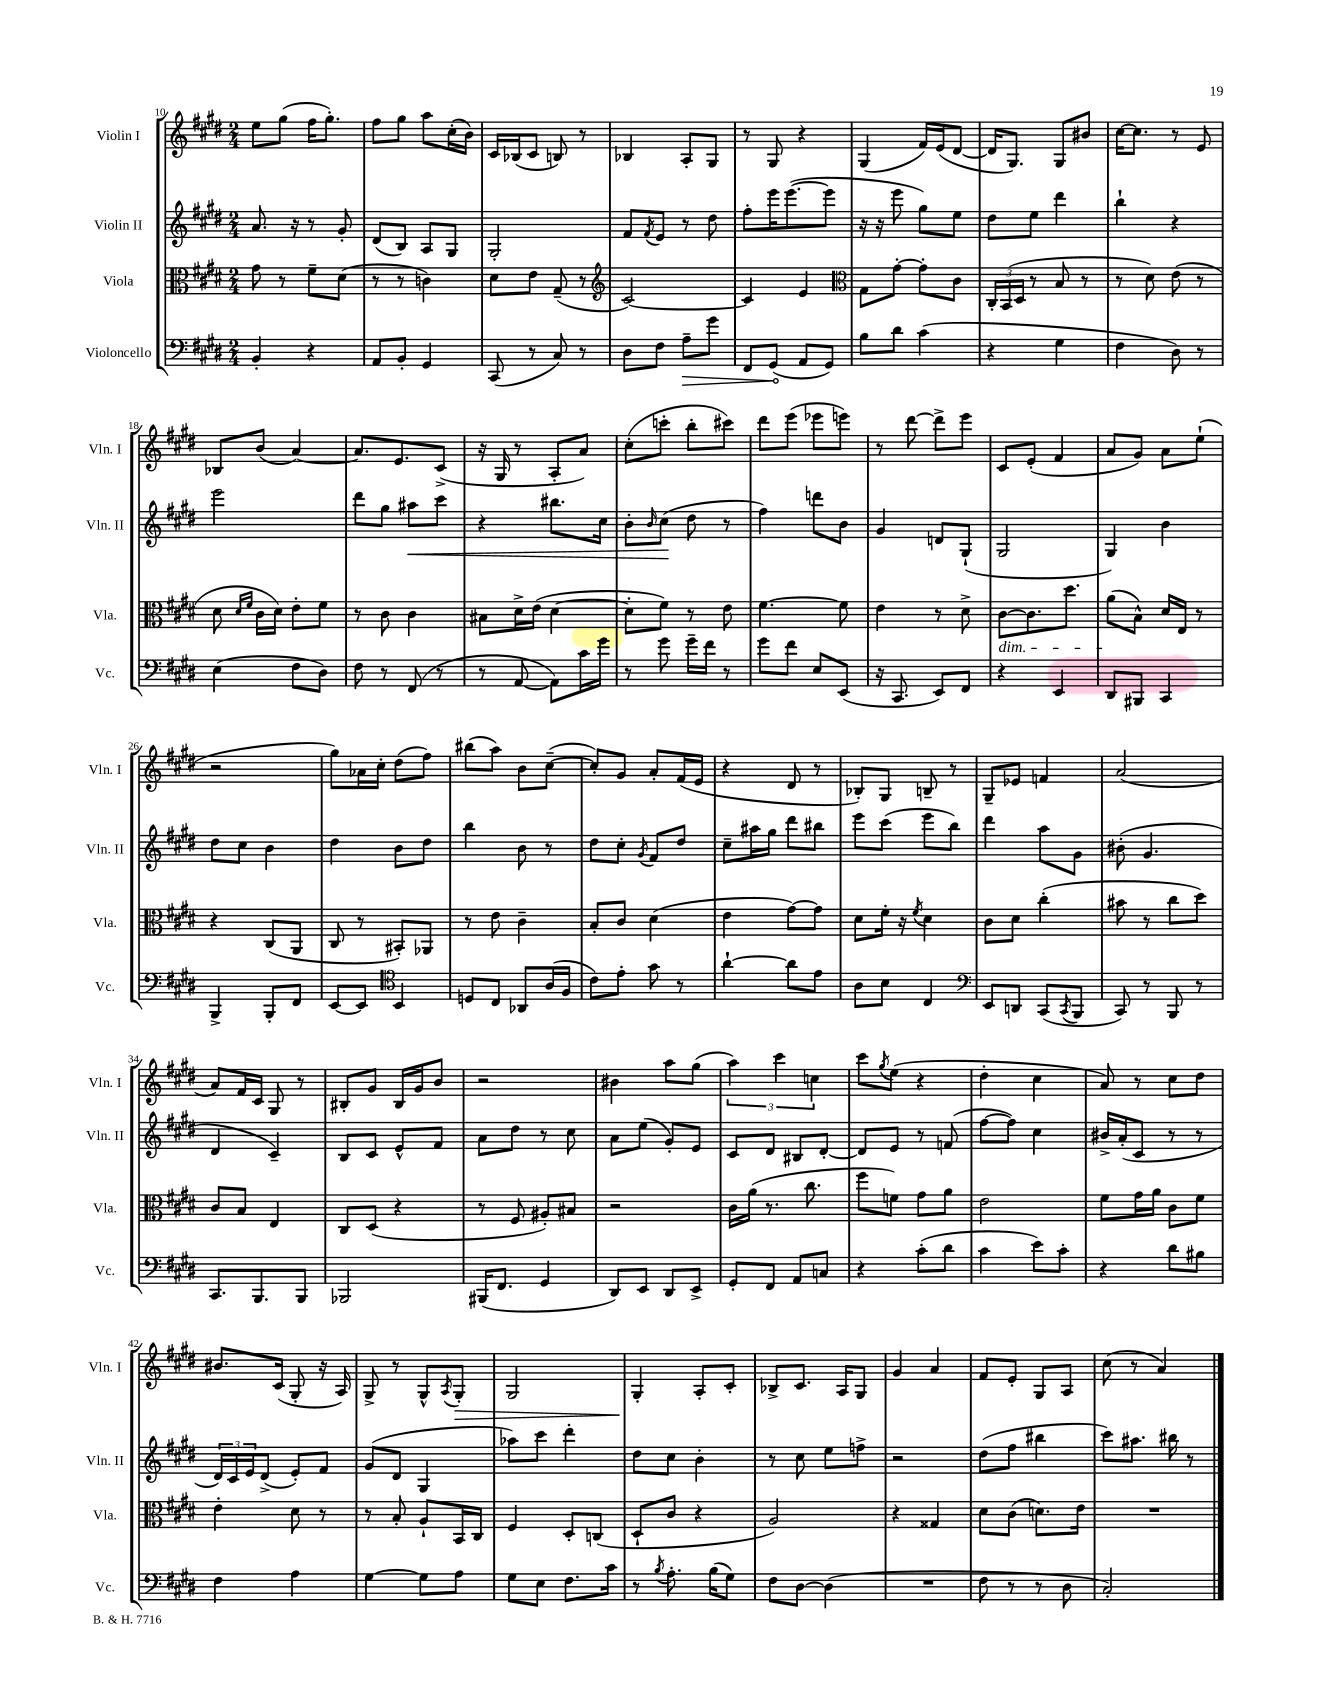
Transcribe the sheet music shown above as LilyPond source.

<<
\new StaffGroup <<
\new Staff = "s0" \with { instrumentName = "Violin I" shortInstrumentName = "Vln. I" } {
    \clef treble \key e \major \numericTimeSignature \time 2/4
    e''8 gis''8( fis''16 gis''8.-.) |
    fis''8 gis''8 a''8 cis''16-.( b'16) |
    cis'16 bes16( cis'8 b8) r8 |
    bes4 a8-. gis8 |
    r8 gis8 r4 |
    gis4( fis'16) e'16( dis'8~ |
    dis'16 gis8.) gis8 bis'8 |
    cis''16~ cis''8. r8 e'8 |
    bes8 b'8( a'4~) |
    a'8. e'8. cis'8->( |
    r16 gis16 r8 a8-. a'8) |
    cis''8-.( c'''8-. b''8-. cis'''8) |
    dis'''8 e'''8( ees'''8 e'''8) |
    r8 dis'''8~ dis'''8-> e'''8 |
    cis'8 e'8-.( fis'4 |
    a'8 gis'8) a'8 e''8-!( |
    r2 |
    gis''8) aes'16 cis''16-. dis''8( fis''8) |
    bis''8( a''8) b'8 cis''8~--( |
    cis''8-.) gis'8 a'8-. fis'16( e'16 |
    r4 dis'8 r8 |
    bes8-.) gis8 b8-- r8 |
    gis8-- ees'8 f'4 |
    a'2( |
    a'8) fis'16 cis'16 gis8 r8 |
    bis8-. gis'8 bis16 gis'16 b'8 |
    r2 |
    bis'4 a''8 gis''8( |
    \tuplet 3/2 { a''4) cis'''4 c''4 } |
    cis'''8 \acciaccatura { gis''8 } e''8( r4 |
    dis''4-. cis''4 |
    a'8) r8 cis''8 dis''8 |
    bis'8. cis'16( gis8-. r16 a16) |
    gis8-> r8 gis8-^ \acciaccatura { a8 } gis8-.\> |
    gis2 |
    gis4-.\! a8-. cis'8-. |
    bes8-> cis'8. a16 gis8 |
    gis'4 a'4 |
    fis'8 e'8-. gis8 a8 |
    cis''8( r8 a'4) \bar "|." |
}
\new Staff = "s1" \with { instrumentName = "Violin II" shortInstrumentName = "Vln. II" } {
    \clef treble \key e \major \numericTimeSignature \time 2/4
    a'8. r16 r8 gis'8-. |
    dis'8( b8) a8 gis8 |
    gis2-. |
    fis'8 \acciaccatura { fis'8 } e'8 r8 dis''8 |
    fis''8-. e'''16 e'''8.~( e'''8 |
    r16 r16 e'''8 gis''8) e''8 |
    dis''8 e''8 dis'''4 |
    b''4-! r4 |
    e'''2 |
    dis'''8 gis''8 ais''8\< cis'''8 |
    r4 bis''8. cis''16 |
    b'8-. \grace { b'16 } cis''8\!( dis''8 r8 |
    fis''4) d'''8 b'8 |
    gis'4 d'8 gis8-!( |
    gis2 |
    gis4) b'4 |
    dis''8 cis''8 b'4 |
    dis''4 b'8 dis''8 |
    b''4 b'8 r8 |
    dis''8 cis''8-. \acciaccatura { gis'8 } fis'8 dis''8 |
    cis''8-- ais''16 gis''16 dis'''8 bis''8 |
    e'''8 cis'''8( e'''8 b''8) |
    dis'''4 a''8 gis'8 |
    bis'8-.( gis'4. |
    dis'4 cis'4--) |
    b8 cis'8 e'8-^ fis'8 |
    a'8 dis''8 r8 cis''8 |
    a'8 e''8( gis'8-.) e'8 |
    cis'8 dis'8 bis8 dis'8~-. |
    dis'8 e'8 r8 f'8( |
    fis''8~ fis''8) cis''4 |
    bis'16-> a'16-.( cis'8 r8 r8 |
    \tuplet 3/2 { dis'16) cis'16 e'16 } dis'8->( e'8-.) fis'8 |
    gis'8( dis'8 gis4 |
    aes''8) cis'''8 dis'''4-. |
    dis''8 cis''8 b'4-. |
    r8 cis''8 e''8 f''8-> |
    r2 |
    dis''8( fis''8 bis''4 |
    cis'''8) ais''8. bis''16 r8 \bar "|." |
}
\new Staff = "s2" \with { instrumentName = "Viola" shortInstrumentName = "Vla." } {
    \clef alto \key e \major \numericTimeSignature \time 2/4
    gis'8 r8 fis'8-- dis'8( |
    r8 r8 c'4) |
    dis'8 e'8 gis8--( r8 |
    \clef treble cis'2~) |
    cis'4 e'4 |
    \clef alto gis8 gis'8~-. gis'8-. cis'8 |
    \tuplet 3/2 { cis16-. b,16( dis16 } r8 b8 r8 |
    r8 dis'8) e'8( r8 |
    dis'8 \grace { dis'16 fis'16 } cis'16 dis'16) e'8-. fis'8 |
    r8 cis'8 cis'4 |
    bis8 dis'16-> e'16( dis'4~ |
    dis'8-. fis'8) r8 e'8 |
    fis'4.~ fis'8 |
    e'4 r8 dis'8-> |
    cis'8~\dim cis'8. dis''8. |
    a'8\!( b8-^) dis'16 e16 r8 |
    r4 cis8( a,8 |
    cis8 r8 bis,8-.) aes,8 |
    r8 e'8 cis'4-- |
    b8-. cis'8 dis'4( |
    e'4 gis'8~) gis'8 |
    dis'8 fis'16-. r16 \acciaccatura { fis'8 } dis'4 |
    cis'8 dis'8 cis''4-.( |
    bis'8 r8 cis''8 dis''8) |
    cis'8 b8 e4 |
    cis8 dis8( r4 |
    r8 fis8 ais8-.) bis8 |
    r2 |
    cis'16 a'16( r8. cis''8. |
    fis''8 f'8) gis'8 a'8 |
    e'2 |
    fis'8 gis'16 a'16 cis'8 fis'8 |
    e'4-. dis'8 r8 |
    r8 b8-. a8-! b,16 cis16 |
    fis4 dis8-. c8( |
    dis8-! cis'8 r4 |
    a2) |
    r4 gisis4 |
    dis'8 cis'8( d'8.) e'16 |
    R2 \bar "|." |
}
\new Staff = "s3" \with { instrumentName = "Violoncello" shortInstrumentName = "Vc." } {
    \clef bass \key e \major \numericTimeSignature \time 2/4
    b,4-. r4 |
    a,8 b,8-. gis,4 |
    cis,8( r8 cis8) r8 |
    dis8 fis8 \once \override Hairpin.circled-tip = ##t a8--\> gis'8 |
    fis,8 gis,8\!( a,8 gis,8) |
    b8 dis'8 cis'4( |
    r4 gis4 |
    fis4 dis8) r8 |
    e4( fis8 dis8) |
    fis8 r8 fis,8( r8 |
    r8 a,8~ a,8) cis'16 gis'16 |
    r8 gis'8 gis'16-- fis'16 r8 |
    gis'8 fis'8 e8 e,8( |
    r16 cis,8. e,8) fis,8 |
    r4 e,4 |
    dis,8 bis,,8 cis,4 |
    b,,4-> b,,8-. fis,8 |
    e,8~ e,8 \clef tenor b,4 |
    d8 cis8 aes,8 a16( fis16 |
    cis'8) e'8-. gis'8 r8 |
    a'4~-! a'8 e'8 |
    a8 b8 cis4 |
    \clef bass e,8 d,8 cis,8( \acciaccatura { cis,8 } b,,8 |
    cis,8) r8 b,,8 r8 |
    cis,8. b,,8. b,,8 |
    bes,,2 |
    bis,,16( fis,8. gis,4 |
    dis,8) e,8 dis,8 e,8-> |
    gis,8-. fis,8 a,8 c8 |
    r4 cis'8-.( dis'8 |
    cis'4 e'8) cis'8-. |
    r4 dis'8 bis8 |
    fis4 a4 |
    gis4~ gis8 a8 |
    gis8 e8 fis8. cis'16 |
    r8 \acciaccatura { b8 } a8.-. b16( gis8) |
    fis8 dis8~ dis4( |
    R2 |
    fis8 r8 r8 dis8 |
    cis2-.) \bar "|." |
}
>>
>>
\layout { \context { \Score currentBarNumber = #10 } }
